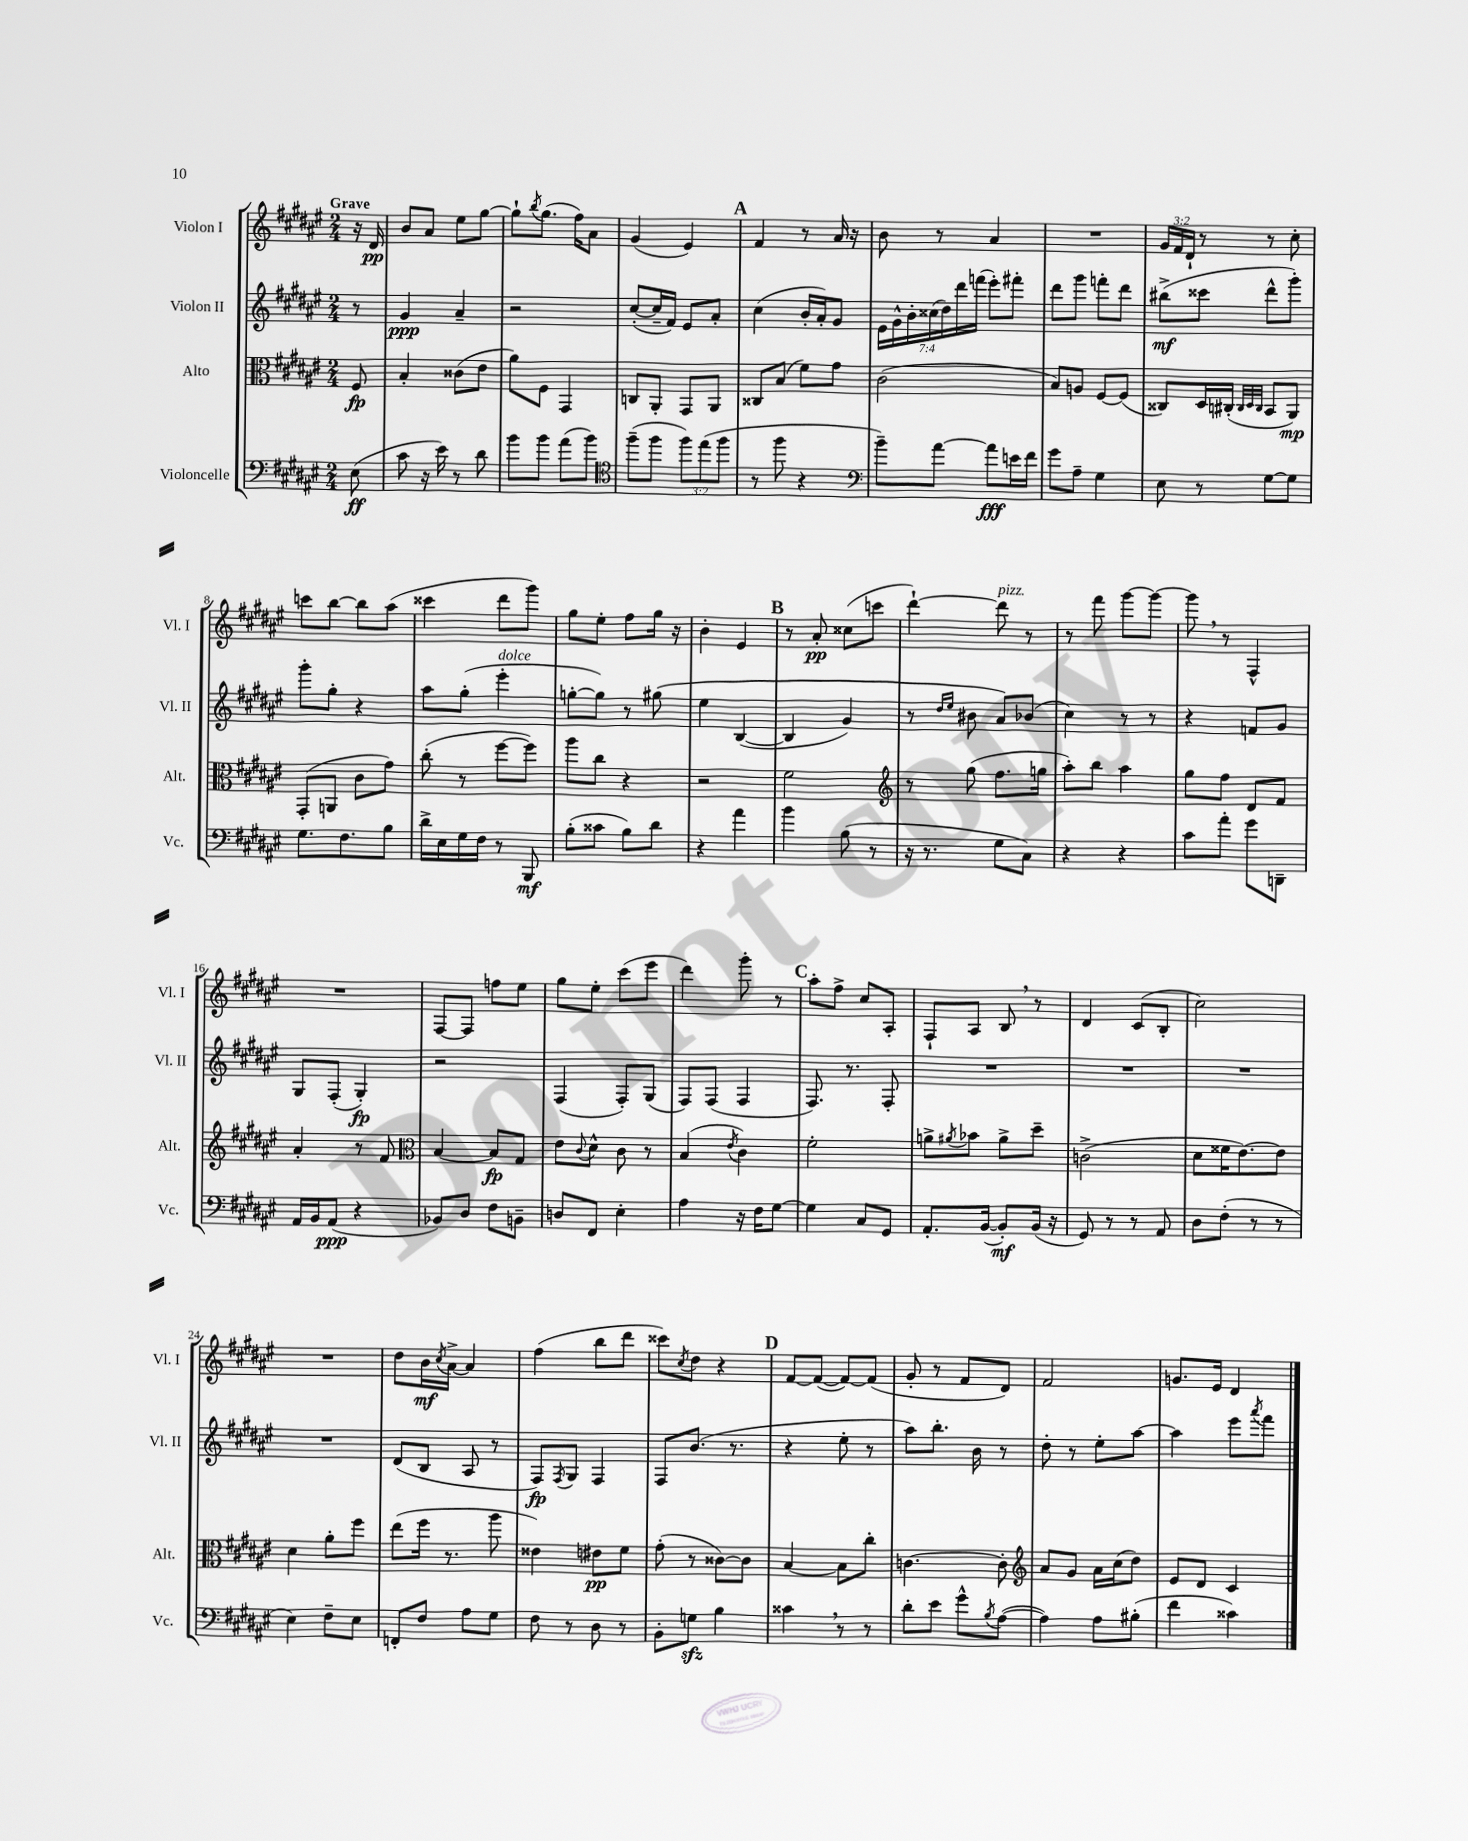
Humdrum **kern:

**kern	**dynam	**kern	**dynam	**kern	**dynam	**kern	**dynam
*part4	*part4	*part3	*part3	*part2	*part2	*part1	*part1
*staff4	*staff4	*staff3	*staff3	*staff2	*staff2	*staff1	*staff1
*I"Violoncelle	*	*I"Alto	*	*I"Violon II	*	*I"Violon I	*
*I'Vc.	*	*I'Alt.	*	*I'Vl. II	*	*I'Vl. I	*
*clefF4	*	*clefC3	*	*clefG2	*	*clefG2	*
*k[f#c#g#d#a#e#]	*	*k[f#c#g#d#a#e#]	*	*k[f#c#g#d#a#e#]	*	*k[f#c#g#d#a#e#]	*
*M2/4	*	*M2/4	*	*M2/4	*	*M2/4	*
=	=	=	=	=	=	=	=
!	!	!	!	!	!	!LO:TX:a:B:t=Grave	!
(8E#\	ff	8F#/	fp	8r	.	16r	.
.	.	.	.	.	.	16d#/	pp
=1	=1	=1	=1	=1	=1	=1	=1
8c#\	.	4B'/	.	4g#/	ppp	8b/L	.
16r	.	.	.	.	.	8a#/J	.
16e#\)	.	.	.	.	.	.	.
8r	.	(8c##X\L	.	4a#~/	.	8ee#\L	.
8d#\	.	8e#\J	.	.	.	[8gg#\J	.
=2	=2	=2	=2	=2	=2	=2	=2
8b\L	.	8a#\L)	.	2r	.	8gg#`\L]	.
.	.	.	.	.	.	8qbb/	.
8b\J	.	8F#\J	.	.	.	(8.gg#\J	.
(8a#\L	.	4GG#/	.	.	.	.	.
.	.	.	.	.	.	16ff#\KL)	.
8b\J)	.	.	.	.	.	8a#\J	.
=3	=3	=3	=3	=3	=3	=3	=3
*clefC4	*	*	*	*	*	*	*
(8ff#~\L	.	8Cn/L	.	([8cc#'/L	.	(4g#/	.
8ff#\J	.	8AA#'/J	.	16cc#~/L]	.	.	.
.	.	.	.	16f#/JJ)	.	.	.
12ff#\L)	.	8GG#/L	.	8e#/L	.	4e#/)	.
(12ee#\	.	.	.	.	.	.	.
.	.	8AA#/J	.	8a#'/J	.	.	.
12ff#\J	.	.	.	.	.	.	.
!!LO:REH:place=s1:t=A
=4	=4	=4	=4	=4	=4	=4	=4
8r	.	8C##X/L	.	(4cc#\	.	4f#/	.
8ff#\	.	(8B/J	.	.	.	.	.
4r	.	8f#\L)	.	16b'/LL	.	8r	.
.	.	.	.	16a#'/J)	.	.	.
.	.	8g#\J	.	8g#/J	.	16a#/	.
.	.	.	.	.	.	16r	.
=5	=5	=5	=5	=5	=5	=5	=5
*clefF4	*	*	*	*	*	*	*
8b~\L)	.	(2c#\	.	28e#\LL	.	8b\	.
.	.	.	.	28g#^^\	.	.	.
.	.	.	.	28b'\	.	.	.
.	.	.	.	(28cc##X\	.	.	.
[8a#\J	.	.	.	.	.	8r	.
.	.	.	.	28dd#\)	.	.	.
.	.	.	.	28ddd#\	.	.	.
.	.	.	.	(28fffn\JJ	.	.	.
8a#\L]	fff	.	.	8eee#'\L)	.	4a#/	.
16en\L	.	.	.	8fff#X'\J	.	.	.
16f#\JJ	.	.	.	.	.	.	.
=6	=6	=6	=6	=6	=6	=6	=6
8g#\L	.	8B/L)	.	8ddd#\L	.	2r	.
8A#~\J	.	8An/J	.	8ggg#\J	.	.	.
4G#\	.	[8F#/L	.	8fffn'\L	.	.	.
.	.	(8F#/J]	.	8ddd#\J	.	.	.
=7	=7	=7	=7	=7	=7	=7	=7
8E#\	.	8C##X/L)	.	(8bb#X^\L	mf	24g#/LL	.
.	.	.	.	.	.	24f#/	.
.	.	.	.	.	.	24d#`/JJ	.
8r	.	16D#/L	.	8ccc##X\J	.	8r	.
.	.	(16C#X'/JJ	.	.	.	.	.
.	.	32qqC#/LLL	.	.	.	.	.
.	.	32qqD#/	.	.	.	.	.
.	.	32qqC#/JJJ	.	.	.	.	.
[8G#\L	.	8BB/L	.	8ddd#^^\L	.	8r	.
8G#\J]	.	8AA#/J)	mp	8ggg#'\J)	.	8cc#'\	.
!!LO:LB:g=z
=8	=8	=8	=8	=8	=8	=8	=8
8.G#\L	.	(8GG#'/L	.	8ggg#'\L	.	8cccn\L	.
.	.	8AAn/J	.	8gg#'\J	.	[8bb\J	.
8.F#\	.	.	.	.	.	.	.
.	.	8c#\L	.	4r	.	8bb\L]	.
8B\J	.	8g#\J)	.	.	.	(8aa#\J	.
=9	=9	=9	=9	=9	=9	=9	=9
16d#^\LL	.	(8cc#'\	.	8aa#\L	.	4ccc##X\	.
16E#\	.	.	.	.	.	.	.
16G#\	.	8r	.	(8gg#'\J	.	.	.
16F#\JJ	.	.	.	.	.	.	.
!	!	!	!	!LO:TX:a:i:t=dolce	!	!	!
8r	.	[8ff#\L	.	4eee#'\	.	8ddd#\L	.
8BBB/	mf	8ff#\J])	.	.	.	8ggg#\J)	.
=10	=10	=10	=10	=10	=10	=10	=10
(8B'\L	.	8aa#\L	.	[8ggn'\L	.	8gg#\L	.
8c##X\J	.	8cc#\J	.	8gg\J])	.	8ee#'\J	.
8B\L)	.	4r	.	8r	.	8ff#\L	.
8d#\J	.	.	.	(8gg#X\	.	16gg#\Jk	.
.	.	.	.	.	.	16r	.
=11	=11	=11	=11	=11	=11	=11	=11
4r	.	2r	.	4ee#\	.	4b'\	.
4a#\	.	.	.	([4B/	.	4e#/	.
!!LO:REH:place=s1:t=B
=12	=12	=12	=12	=12	=12	=12	=12
4b\	.	2f#\	.	4B/]	.	8r	.
.	.	.	.	.	.	8a#'/	pp
(8B\	.	.	.	4g#/)	.	(8cc##X\L	.
8r	.	.	.	.	.	8cccn\J	.
=13	=13	=13	=13	=13	=13	=13	=13
*	*	*clefG2	*	*	*	*	*
16r	.	8r	.	8r	.	[4ddd#`\)	.
8.r	.	.	.	.	.	.	.
.	.	.	.	16qqdd#/LL	.	.	.
.	.	.	.	16qqee#/JJ	.	.	.
.	.	(8gg#\	.	8b#X\	.	.	.
!	!	!	!	!	!	!LO:TX:a:i:t=pizz.	!
8G#\L	.	8.ff#\L	.	8a#/L)	.	8ddd#\]	.
8C#\J)	.	.	.	(8b-X/J	.	8r	.
.	.	16ggn\Jk	.	.	.	.	.
=14	=14	=14	=14	=14	=14	=14	=14
4r	.	8aa#'\L)	.	4cc#\)	.	8r	.
.	.	8bb\J	.	.	.	8fff#\	.
4r	.	4aa#\	.	8r	.	[8ggg#\L	.
.	.	.	.	8r	.	8ggg#\J_	.
=15	=15	=15	=15	=15	=15	=15	=15
8c#\L	.	8gg#\L	.	4r	.	8ggg#,\]	.
8a#'\J	.	8ff#\J	.	.	.	8r	.
8g#\L	.	8d#/L	.	8fn/L	.	4F#^^/	.
8DDn~\J	.	8f#/J	.	8g#/J	.	.	.
!!LO:LB:g=z
=16	=16	=16	=16	=16	=16	=16	=16
16AA#/LL	.	4a#'/	.	8G#/L	.	2r	.
16BB/J	.	.	.	.	.	.	.
(8AA#/J	ppp	.	.	(8F#'/J	.	.	.
4r	.	8r	.	4G#'/)	fp	.	.
.	.	8f#/	.	.	.	.	.
=17	=17	=17	=17	=17	=17	=17	=17
*	*	*clefC3	*	*	*	*	*
8BB-X/L)	.	[4B/	.	2r	.	[8F#/L	.
8D#/J	.	.	.	.	.	8F#/J]	.
8F#\L	.	8B/L]	fp	.	.	8ffn\L	.
8BBn~\J	.	8G#/J	.	.	.	8ee#\J	.
=18	=18	=18	=18	=18	=18	=18	=18
8Dn/L	.	8e#\L	.	(4F#/	.	8gg#\L	.
.	.	8qqc#/	.	.	.	.	.
8FF#/J	.	8d#^^\J	.	.	.	8ee#'\J	.
4E#'\	.	8c#\	.	8F#'/L)	.	(8ccc#\L	.
.	.	8r	.	(8G#/J	.	8eee#\J	.
=19	=19	=19	=19	=19	=19	=19	=19
4A#\	.	(4B/	.	8F#/L)	.	4ddd#\)	.
.	.	.	.	(8F#/J	.	.	.
.	.	8qe#/	.	.	.	.	.
16r	.	4c#\)	.	4F#/	.	8ggg#'\	.
16F#\KL	.	.	.	.	.	.	.
[8G#\J	.	.	.	.	.	8r	.
!!LO:REH:place=s1:t=C
=20	=20	=20	=20	=20	=20	=20	=20
4G#\]	.	2f#'\	.	8.F#/)	.	8aa#'\L	.
.	.	.	.	.	.	8ff#^\J	.
.	.	.	.	8.r	.	.	.
8C#/L	.	.	.	.	.	8cc#/L	.
8GG#/J	.	.	.	8F#'/	.	8A#'/J	.
=21	=21	=21	=21	=21	=21	=21	=21
8.AA#'/L	.	8an^\L	.	2r	.	8F#`/L	.
.	.	8qa#X/	.	.	.	.	.
.	.	8b-X\J	.	.	.	8A#/J	.
([16BB/Jk	.	.	.	.	.	.	.
8BB'/L])	mf	8a#^\L	.	.	.	8B,/	.
(16BB/Jk	.	8dd#~\J	.	.	.	8r	.
16r	.	.	.	.	.	.	.
=22	=22	=22	=22	=22	=22	=22	=22
8GG#/)	.	(2cn^\	.	2r	.	4d#/	.
8r	.	.	.	.	.	.	.
8r	.	.	.	.	.	(8c#/L	.
8AA#/	.	.	.	.	.	8B'/J	.
=23	=23	=23	=23	=23	=23	=23	=23
8D#\L	.	8d#\L	.	2r	.	2cc#\)	.
(8F#'\J	.	16f##X\K	.	.	.	.	.
.	.	[8.e#\)	.	.	.	.	.
8r	.	.	.	.	.	.	.
8r	.	8e#\J]	.	.	.	.	.
!!LO:LB:g=z
=24	=24	=24	=24	=24	=24	=24	=24
4E#\)	.	4d#\	.	2r	.	2r	.
8F#~\L	.	8a#'\L	.	.	.	.	.
8E#\J	.	8ff#\J	.	.	.	.	.
=25	=25	=25	=25	=25	=25	=25	=25
8FFn'/L	.	(8ee#\L	.	(8d#/L	.	8dd#\L	.
8F#/J	.	16ff#\Jk	.	8B/J	.	16b\L	mf
.	.	.	.	.	.	8qcc#/	.
.	.	8.r	.	.	.	[16a#^\JJ	.
8A#\L	.	.	.	8A#/	.	4a#/]	.
8G#\J	.	8aa#\	.	8r	.	.	.
=26	=26	=26	=26	=26	=26	=26	=26
8F#\	.	4e##X\)	.	8F#/L)	fp	(4ff#\	.
.	.	.	.	8qF#/	.	.	.
8r	.	.	.	8G#/J	.	.	.
8D#\	.	8e#X\L	pp	4F#/	.	8bb\L	.
8r	.	8f#\J	.	.	.	8ddd#\J	.
=27	=27	=27	=27	=27	=27	=27	=27
8BB'\L	.	(8g#'\	.	8F#/L	.	8ccc##X\L)	.
.	.	.	.	.	.	8qcc#/	.
8Gnzz\J	.	8r	.	(8.b/J	.	8dd#\J	.
4B\	.	[8c##X\L)	.	.	.	4r	.
.	.	.	.	8.r	.	.	.
.	.	8c##\J]	.	.	.	.	.
!!LO:REH:place=s1:t=D
=28	=28	=28	=28	=28	=28	=28	=28
4c##X,\	.	[4B/	.	4r	.	[8f#/L	.
.	.	.	.	.	.	(8f#/J_	.
8r	.	8B\L]	.	8ee#'\	.	8f#/L_)	.
8r	.	8cc#'\J	.	8r	.	(8f#/J]	.
=29	=29	=29	=29	=29	=29	=29	=29
8d#'\L	.	[4.cn\	.	8aa#\L)	.	8g#'/	.
8e#\J	.	.	.	8.bb'\J	.	8r	.
8g#^^\L	.	.	.	.	.	8f#/L	.
.	.	.	.	16b\	.	.	.
8qB/	.	.	.	.	.	.	.
([8A#\J	.	8c'\]	.	8r	.	8d#/J)	.
=30	=30	=30	=30	=30	=30	=30	=30
*	*	*clefG2	*	*	*	*	*
4A#\])	.	8a#/L	.	8dd#'\	.	2f#/	.
.	.	8g#/J	.	8r	.	.	.
8A#\L	.	16a#\LL	.	8ee#'\L	.	.	.
.	.	(16cc#\J	.	.	.	.	.
(8B#X'\J	.	8dd#\J)	.	[8aa#\J	.	.	.
=31	=31	=31	=31	=31	=31	=31	=31
4f#\	.	8e#/L	.	4aa#\]	.	8.gn/L	.
.	.	8d#/J	.	.	.	.	.
.	.	.	.	.	.	16e#/Jk	.
4c##X\)	.	4c#/	.	8eee#\L	.	4d#/	.
.	.	.	.	8qaaa#/	.	.	.
.	.	.	.	8fff#\J	.	.	.
==	==	==	==	==	==	==	==
*-	*-	*-	*-	*-	*-	*-	*-
